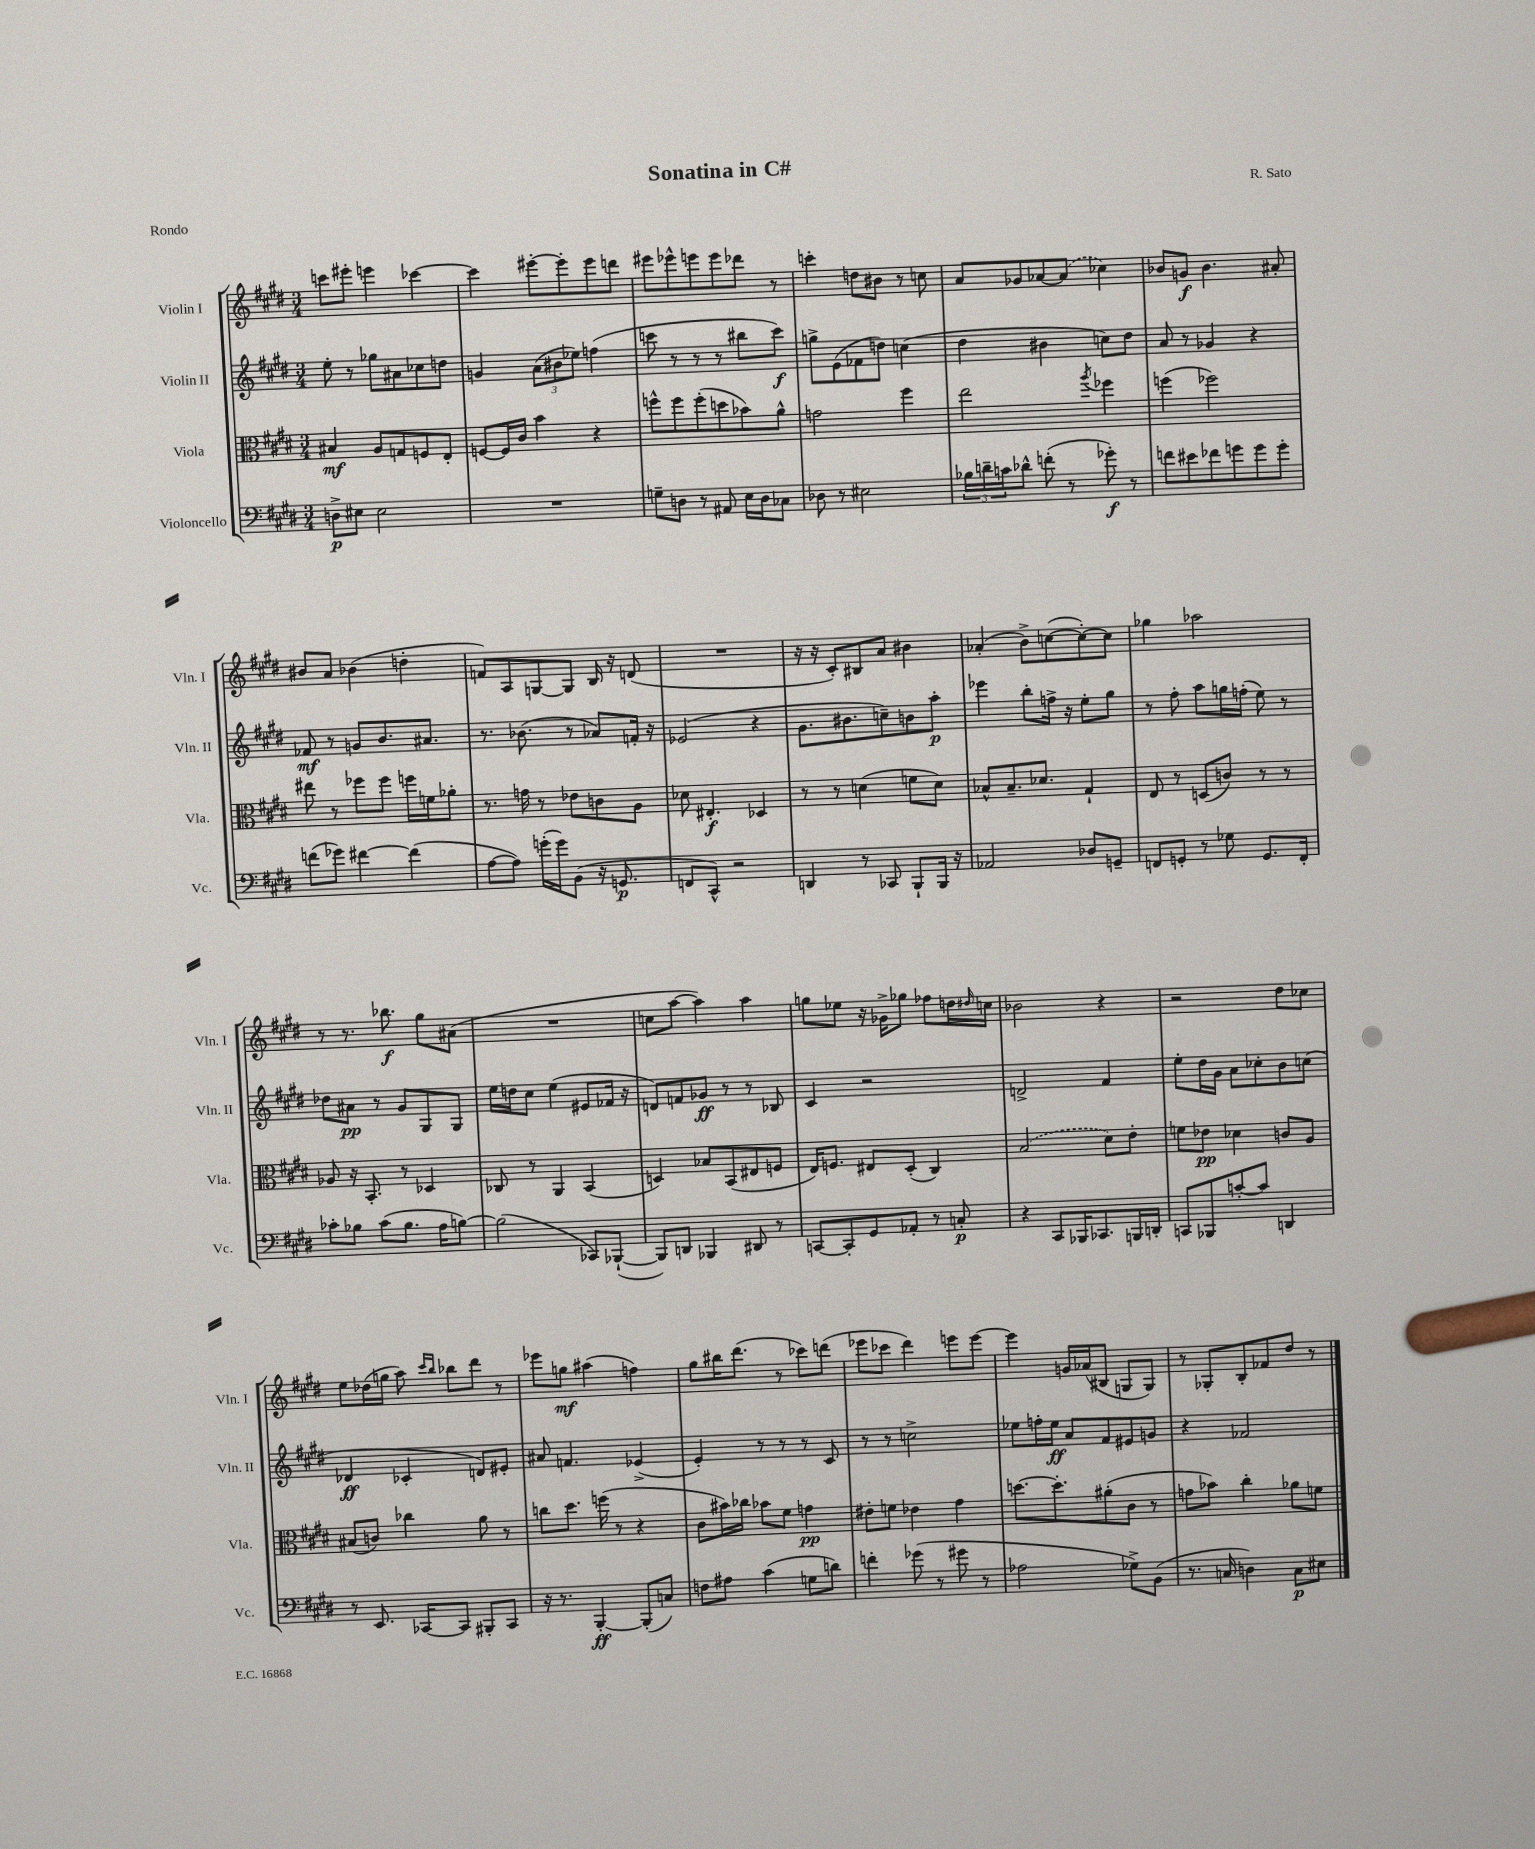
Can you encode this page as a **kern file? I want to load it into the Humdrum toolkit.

**kern	**dynam	**kern	**dynam	**kern	**dynam	**kern	**dynam
*part4	*part4	*part3	*part3	*part2	*part2	*part1	*part1
*staff4	*staff4	*staff3	*staff3	*staff2	*staff2	*staff1	*staff1
*I"Violoncello	*	*I"Viola	*	*I"Violin II	*	*I"Violin I	*
*I'Vc.	*	*I'Vla.	*	*I'Vln. II	*	*I'Vln. I	*
*clefF4	*	*clefC3	*	*clefG2	*	*clefG2	*
*k[f#c#g#d#]	*	*k[f#c#g#d#]	*	*k[f#c#g#d#]	*	*k[f#c#g#d#]	*
*M3/4	*	*M3/4	*	*M3/4	*	*M3/4	*
=1	=1	=1	=1	=1	=1	=1	=1
8Dn^\L	p	4B#X/	mf	8ee'\	.	8cccn\L	.
8E#X\J	.	.	.	8r	.	8eee#X'\J	.
2E#\	.	8A/L	.	8gg-X\L	.	4eeen\	.
.	.	8Gn/	.	8a#X\	.	.	.
.	.	8Fn/	.	8cc-X\	.	[4ccc-X\	.
.	.	8E'/J	.	8ddn\J	.	.	.
=2	=2	=2	=2	=2	=2	=2	=2
2.r	.	[8Fn/L	.	4gn/	.	4ccc-\]	.
.	.	16F/L]	.	.	.	.	.
.	.	16c#/JJ	.	.	.	.	.
.	.	4b\	.	(12a\L	.	[8eee#X'\L	.
.	.	.	.	12b#X\	.	.	.
.	.	.	.	.	.	8eee#'\]	.
.	.	.	.	12ee-X\J)	.	.	.
.	.	4r	.	(4ffn\	.	8eee#\	.
.	.	.	.	.	.	8dddn\J	.
=3	=3	=3	=3	=3	=3	=3	=3
8Gn~\L	.	8ffn^^\L	.	8cccn\	.	8eee#X\L	.
8Dn\J	.	8ff\	.	8r	.	8eee-X^^\	.
8r	.	(8ff'\	.	8r	.	8eeen\	.
8AA#X/	.	8ddn\	.	8r	.	8eee\	.
16E\LL	.	8b-X\)	.	8bb#X\L	.	8ddd-X\J	.
16D\J	.	.	.	.	.	.	.
8C-X\J	.	8a^^\J	.	8ccc\J)	f	8r	.
=4	=4	=4	=4	=4	=4	=4	=4
8D-X\	.	2gn\	.	8ggn^\L	.	4cccn'\	.
8r	.	.	.	(8e\	.	.	.
2E#X\	.	.	.	8f-X\	.	8ddn\L	.
.	.	.	.	8ddn\J)	.	8b#X\J	.
.	.	4ff#\	.	(4ccn\	.	8r	.
.	.	.	.	.	.	8ccn\	.
=5	=5	=5	=5	=5	=5	=5	=5
24B-X\LL	.	2ee\	.	4dd#\	.	8a/L	.
24dn~\	.	.	.	.	.	.	.
24cn\J	.	.	.	.	.	.	.
8d-X^^\J	.	.	.	.	.	8g-X/	.
(8fn'\	.	.	.	4b#X\	.	[8a-X/	.
8r	.	.	.	.	.	(8a-/J]	.
.	.	8qaa/	.	.	.	.	.
8g-X'\)	f	4ff-X\	.	8ccn\L)	.	4cc-X\)	.
8r	.	.	.	8dd#\J	.	.	.
=6	=6	=6	=6	=6	=6	=6	=6
8fn\L	.	(4ffn\	.	8a/	.	8b-X/L	.
8e#X\	.	.	.	8r	.	8gn/J	f
8f-X\	.	2ff-X\)	.	4g-X/	.	4.b-\	.
8gn\	.	.	.	.	.	.	.
8g\	.	.	.	4r	.	.	.
8g'\J	.	.	.	.	.	8a#X'/	.
!!LO:LB:g=z
=7	=7	=7	=7	=7	=7	=7	=7
(8fn\L	.	8ee#X\	.	8f-X/	mf	8b#X/L	.
8g-X\J)	.	8r	.	8r	.	8a/J	.
[4f#X\	.	8ff-X\L	.	8gn/L	.	(4b-X\	.
.	.	8ff-\J	.	8.b/	.	.	.
(4f#\]	.	16ffn\LL	.	.	.	4ddn'\	.
.	.	16fn\J	.	8.a#X/J	.	.	.
.	.	8a-X'\J	.	.	.	.	.
=8	=8	=8	=8	=8	=8	=8	=8
[8A\L	.	8.r	.	8.r	.	8fn/L)	.
8A\J])	.	.	.	.	.	8A/	.
.	.	16gn\	.	(8.b-X\	.	.	.
(16gn'\LL	.	8r	.	.	.	[8Gn/	.
16g\J)	.	.	.	.	.	.	.
(8BB\J	.	8e-X\L	.	8r	.	8G/J]	.
16r	.	8cn\	.	8a-X/L)	.	16B/	.
8.GGn/	p	.	.	.	.	16r	.
.	.	8A\J	.	16fn'/Jk	.	(8dn/	.
.	.	.	.	16r	.	.	.
=9	=9	=9	=9	=9	=9	=9	=9
8FFn/L	.	8d-X\	.	(2e-X/	.	2.r	.
8CC#^^/J)	.	4.E#X'/	f	.	.	.	.
2r	.	.	.	.	.	.	.
.	.	4D-X/	.	4r	.	.	.
=10	=10	=10	=10	=10	=10	=10	=10
4DDn/	.	8r	.	8.g#\L	.	16r	.
.	.	.	.	.	.	16r	.
.	.	8r	.	.	.	8c#'/L)	.
.	.	.	.	8.b#X\	.	.	.
8r	.	(4dn\	.	.	.	8B#X/	.
8CC-X/	.	.	.	8ccn~\)	.	8a/J	.
8BBB`/L	.	8fn\L	.	8bn\	.	4b#X\	.
16BBB/Jk	.	8d\J)	.	8aa'\J	p	.	.
16r	.	.	.	.	.	.	.
=11	=11	=11	=11	=11	=11	=11	=11
2AA-X/	.	8B-X^^/L	.	4eee-X\	.	(4a-X'/	.
.	.	8.B-~/	.	.	.	.	.
.	.	.	.	8bb'\L	.	8b^\L)	.
.	.	8.d-X/J	.	.	.	.	.
.	.	.	.	16ffn^\Jk	.	([8ccn\	.
.	.	.	.	16r	.	.	.
8D-X/L	.	4G#`/	.	8ee'\L	.	8cc'\_)	.
8GGn~/J	.	.	.	8gg#\J	.	8cc\J]	.
=12	=12	=12	=12	=12	=12	=12	=12
8FFn/L	.	8E/	.	8r	.	4gg-X\	.
8GGn'/J	.	8r	.	8ff#'\	.	.	.
8r	.	(8Dn/L	.	8aa\L	.	2aa-X\	.
8G-X\	.	8cn/J)	.	16ggn\L	.	.	.
.	.	.	.	(16ffn'\JJ	.	.	.
8.GG/L	.	8r	.	8ee\)	.	.	.
.	.	8r	.	8r	.	.	.
16FF'/Jk	.	.	.	.	.	.	.
!!LO:LB:g=z
=13	=13	=13	=13	=13	=13	=13	=13
8c-X'\L	.	8A-X/	.	8dd-X\L	.	8r	.
8B-X\J	.	16r	.	8a#X\J	pp	8.r	.
.	.	8.BB'/	.	.	.	.	.
(8c-\L	.	.	.	8r	.	.	.
.	.	.	.	.	.	8.bb-X\	f
8.B-\J	.	8r	.	8g#/L	.	.	.
.	.	4D-X/	.	8G#/	.	8gg#\L	.
16A\KL	.	.	.	.	.	.	.
[8Bn\J)	.	.	.	8G#/J	.	(8a#X\J	.
=14	=14	=14	=14	=14	=14	=14	=14
(2B\]	.	8C-X/	.	16ee\LL	.	2.r	.
.	.	.	.	16ddn\J	.	.	.
.	.	8r	.	8cc#\J	.	.	.
.	.	4AA/	.	(4ee\	.	.	.
8CC-X/L)	.	(4BB/	.	8e#X/L	.	.	.
([8BBB-X`/J	.	.	.	16f-X/Jk	.	.	.
.	.	.	.	16r	.	.	.
=15	=15	=15	=15	=15	=15	=15	=15
8BBB-/L])	.	4Dn/)	.	8dn/L)	.	8ccn\L	.
8DDn/J	.	.	.	8fn/	.	[8aa\J	.
4BBB-X/	.	8B-X/L	.	8g-X/J	ff	4aa\])	.
.	.	(8BB/	.	8r	.	.	.
8DD#X/	.	8E#X/	.	8r	.	4aa\	.
8r	.	8Fn/J	.	8B-X/	.	.	.
=16	=16	=16	=16	=16	=16	=16	=16
[8CCn/L	.	16E/KL)	.	4c#/	.	8ggn\L	.
.	.	8.Fn/J	.	.	.	.	.
8CC'/]	.	.	.	.	.	8ee-X\J	.
8GG#/	.	8E#X/L	.	2r	.	16r	.
.	.	.	.	.	.	16g-X^\KL	.
8AA-X'/J	.	(8D#'/J	.	.	.	8gg-X\J	.
8r	.	4C#/)	.	.	.	8ff-X\L	.
8Cn'/	p	.	.	.	.	16ddn\L	.
.	.	.	.	.	.	16qqdd#X/	.
.	.	.	.	.	.	16ccn\JJ	.
=17	=17	=17	=17	=17	=17	=17	=17
4r	.	(2B/	.	2dn^/	.	2b-X\	.
8CC#/L	.	.	.	.	.	.	.
16BBB-X/K	.	.	.	.	.	.	.
8.CC-X/	.	.	.	.	.	.	.
.	.	8d#\L)	.	4f#/	.	4r	.
16BBBn/L	.	8e'\J	.	.	.	.	.
16DDn'/JJ	.	.	.	.	.	.	.
=18	=18	=18	=18	=18	=18	=18	=18
8CCn/L	.	8fn\L	.	8ee'\L	.	2r	.
8BBB-X/	.	8e-X\J	pp	16dd#\L	.	.	.
.	.	.	.	16g#\JJ	.	.	.
[8cn'/	.	4d-X\	.	8a\L	.	.	.
8c/J]	.	.	.	8cc-X'\	.	.	.
4DDn/	.	8cn/L	.	8b\	.	8dd#\L	.
.	.	8A/J	.	(8ccn\J	.	8cc-X\J	.
!!LO:LB:g=z
=19	=19	=19	=19	=19	=19	=19	=19
8r	.	(8B#X/L	.	4d-X/	ff	8ee\L	.
8.EE/	.	8cn/J)	.	.	.	(16dd-X\L	.
.	.	.	.	.	.	16ggn\JJ	.
.	.	4cc-X\	.	4c-X'/	.	8aa\)	.
[16CC-X/KL	.	.	.	.	.	.	.
.	.	.	.	.	.	16qqccc#/LL	.
.	.	.	.	.	.	16qqbb/JJ	.
8CC-/J]	.	.	.	.	.	8bb-X\L	.
8BBB#X'/L	.	8a\	.	8dn/L)	.	8ddd#\J	.
8CC-/J	.	8r	.	8e#X'/J	.	8r	.
=20	=20	=20	=20	=20	=20	=20	=20
16r	.	8ccn\L	.	8a#X/	.	8eee-X\L	.
8.r	.	.	.	.	.	.	.
.	.	8.dd#\J	.	4.fn/	.	8ggn\J	mf
[4BBB'/	ff	.	.	.	.	(4aa#X\	.
.	.	(16ffn\	.	.	.	.	.
.	.	8r	.	.	.	.	.
(8BBB'/L]	.	4r	.	(4e-X^/	.	4ffn\)	.
8Cn/J)	.	.	.	.	.	.	.
=21	=21	=21	=21	=21	=21	=21	=21
8Fn\L	.	8c#\L	.	4e'/)	.	8gg#\L	.
8A#X\J	.	16b#X\L)	.	.	.	16bb#X\K	.
.	.	16cc-X\JJ	.	.	.	(8.ddd#\J	.
(4c#\	.	8b-X\L	.	8r	.	.	.
.	.	8f#\J	.	8r	.	8r	.
8Gn\L	.	4gn\	pp	8r	.	8ccc-X\L)	.
8dn\J)	.	.	.	8c#/	.	(8dddn\J	.
=22	=22	=22	=22	=22	=22	=22	=22
4fn'\	.	8e#X'\L	.	8r	.	8eee-X\L	.
.	.	8fn\J	.	8r	.	8ccc-X\J	.
(8g-X\	.	4e-X\	.	2ccn^\	.	4ddd#\)	.
8r	.	.	.	.	.	.	.
8g#X\	.	4g#\	.	.	.	8eeen\L	.
8r	.	.	.	.	.	[8eee\J	.
=23	=23	=23	=23	=23	=23	=23	=23
2A-X\	.	[8.ddn\L	.	8ee-X\L	.	4eee\]	.
.	.	.	.	16ffn'\L	.	.	.
.	.	8.dd'\]	.	16ee-\JJ	ff	.	.
.	.	.	.	8a/L	.	16gn/LL	.
.	.	.	.	.	.	(16a-X/J	.
.	.	(8a#X'\	.	8f#/	.	8B#X/J	.
8G-X^\L)	.	8c#\J	.	8e#X/	.	8Gn/L	.
(8BB\J	.	8r	.	8gn/J	.	8G/J)	.
=24	=24	=24	=24	=24	=24	=24	=24
8.r	.	8gn\L	.	4r	.	8r	.
.	.	8b-X\J)	.	.	.	8G-X'/L	.
16Cn/	.	.	.	.	.	.	.
4Dn\)	.	4cc#'\	.	2f-X/	.	8B'/	.
.	.	.	.	.	.	8f-X/	.
8C\L	p	8a-X\L	.	.	.	8dd#/J	.
8E#X\J	.	8fn\J	.	.	.	8r	.
==	==	==	==	==	==	==	==
*-	*-	*-	*-	*-	*-	*-	*-
